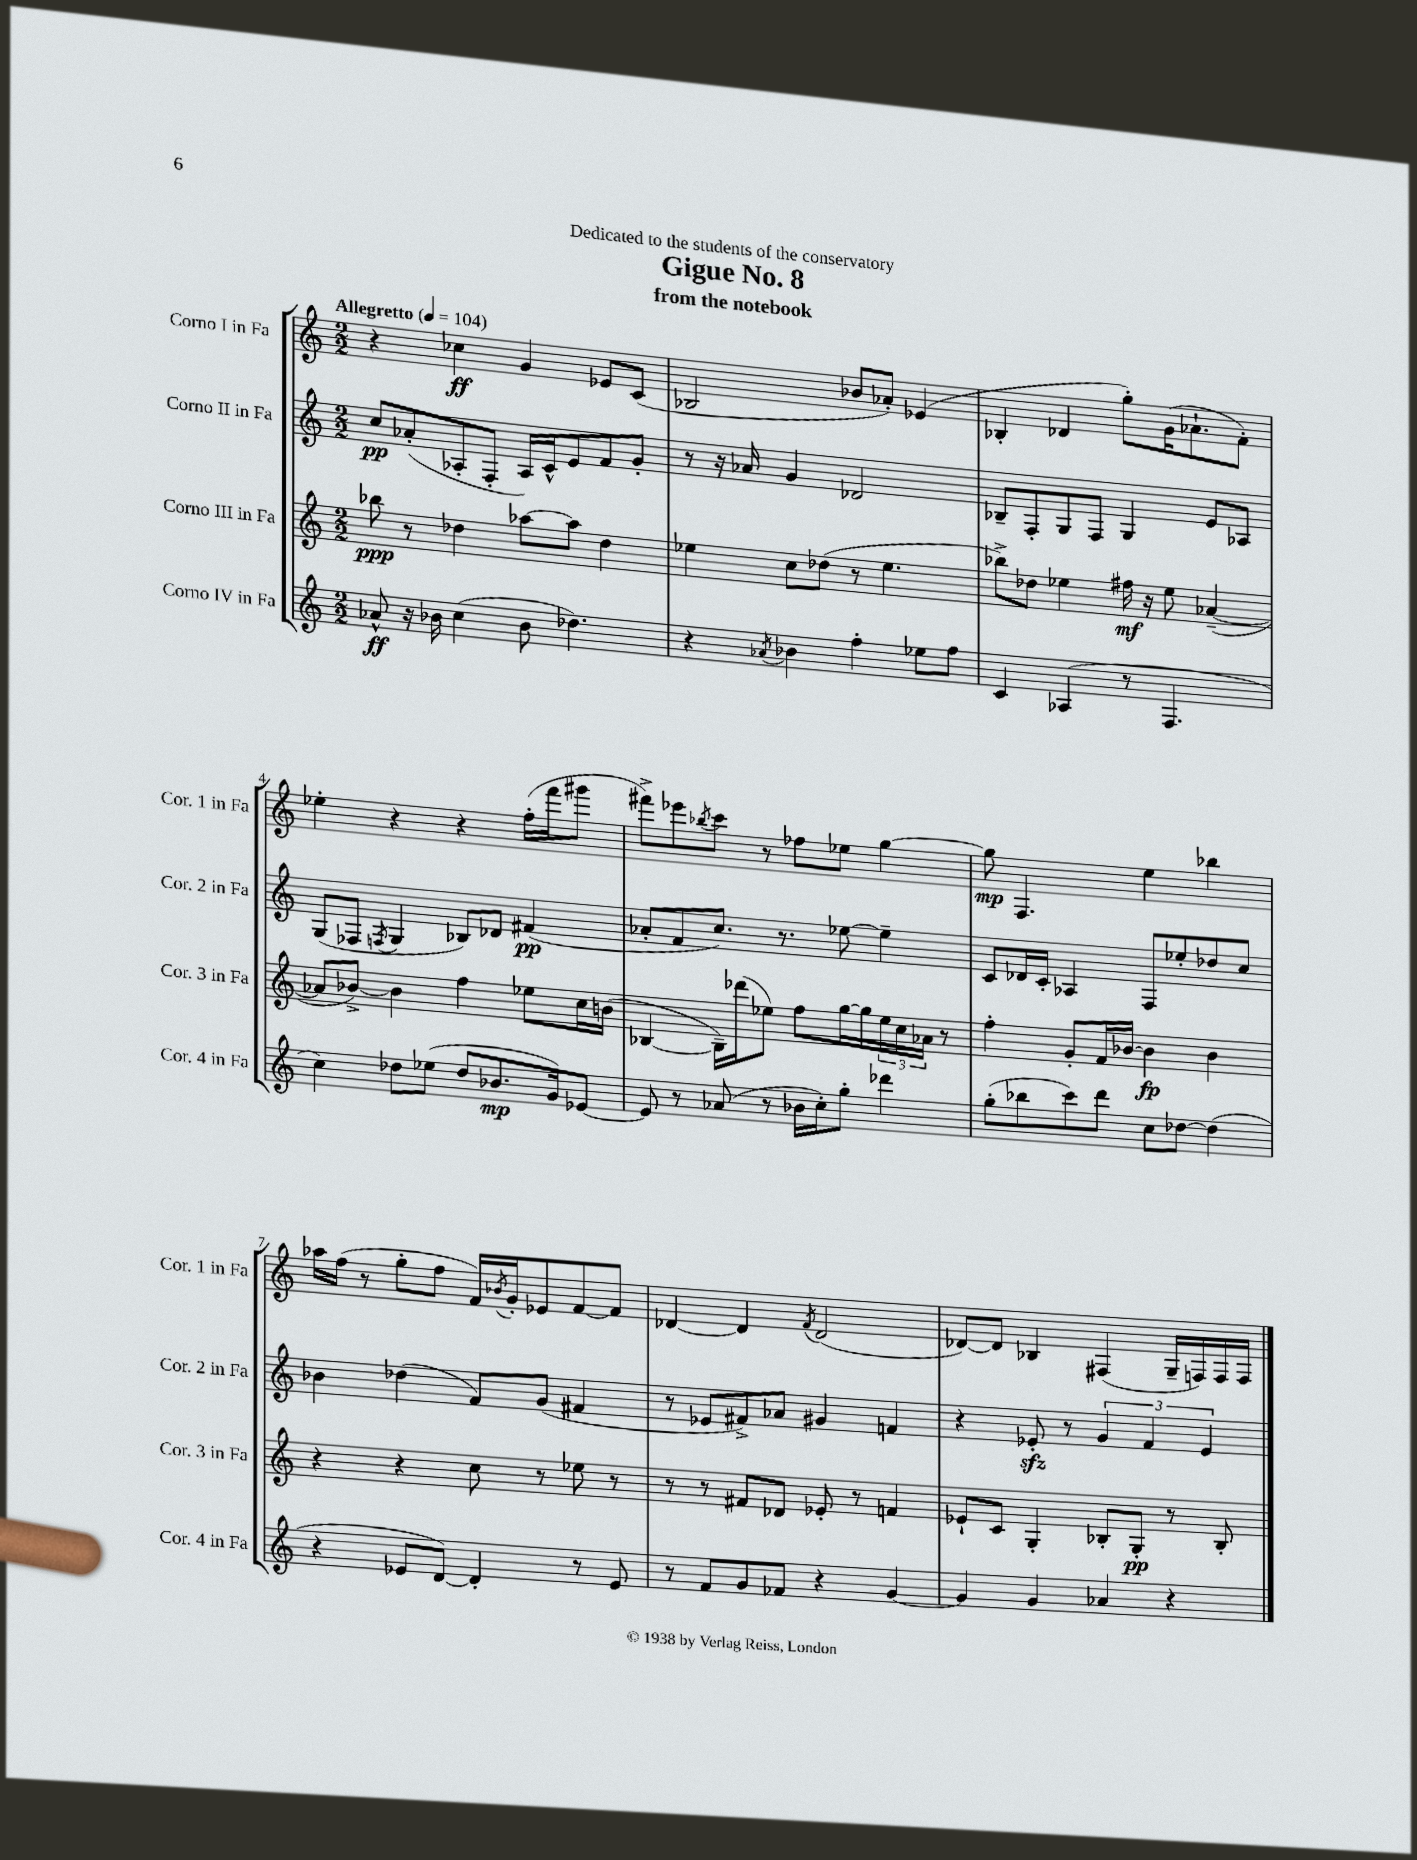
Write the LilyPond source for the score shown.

\header { title = "Gigue No. 8" subtitle = "from the notebook" dedication = "Dedicated to the students of the conservatory" }
<<
\new StaffGroup <<
\new Staff = "s0" \with { instrumentName = "Corno I in Fa" shortInstrumentName = "Cor. 1 in Fa" } {
    \clef treble \key c \major \numericTimeSignature \time 2/2 \tempo "Allegretto" 4 = 104
    r4 ces''4\ff g'4 ees'8 c'8( |
    bes2 bes'8 aes'8-.) ees'4( |
    bes4-. des'4 g''8-.) g'16( aes'8.-! f'8-.) |
    ees''4-. r4 r4 f''16-.( f'''16 gis'''8 |
    fis'''8->) ees'''8 \acciaccatura { bes''8 } c'''8 r8 fes''8 ees''8 g''4~ |
    g''8\mp f4. e''4 bes''4 |
    aes''16 f''16( r8 g''8-. f''8 f'16) \acciaccatura { bes'8 } g'16-. ees'8 f'8~ f'8 |
    des'4~ des'4 \acciaccatura { f'8 } des'2( |
    des'8~) des'8 bes4 fis4( g16-- f16) f16 f16 \bar "|." |
}
\new Staff = "s1" \with { instrumentName = "Corno II in Fa" shortInstrumentName = "Cor. 2 in Fa" } {
    \clef treble \key c \major \numericTimeSignature \time 2/2
    c''8\pp aes'8-.( aes8-. f8-. aes16) c'16-^ e'8 f'8 g'8-. |
    r8 r16 aes'16 g'4 des'2 |
    bes8-- f8-. g8 f8 g4 e'8 aes8 |
    g8( fes8 \acciaccatura { f8 } g4 bes8) des'8 fis'4\pp( |
    aes'8-. f'8 c''8.) r8. ees''8~ ees''4-- |
    c'8 des'16 c'16-. aes4 f8 ees''8-. des''8 c''8 |
    bes'4 des''4( f'8) g'8( fis'4 |
    r8 ees'8 fis'8->) aes'8 gis'4 f'4 |
    r4 ees'8-.\sfz r8 \tuplet 3/2 { g'4 f'4 ees'4 } \bar "|." |
}
\new Staff = "s2" \with { instrumentName = "Corno III in Fa" shortInstrumentName = "Cor. 3 in Fa" } {
    \clef treble \key c \major \numericTimeSignature \time 2/2
    bes''8\ppp r8 des''4 aes''8~ aes''8 des''4 |
    ees''4 c''8 des''8( r8 ees''4. |
    bes''8->) des''8 ees''4 fis''16\mf r16 ees''8 aes'4~--( |
    aes'8 bes'8~->) bes'4 f''4 ees''8 c''16 b'16( |
    bes4~ bes16--) des'''16( ees''8) f''8 g''16~ g''16 \tuplet 3/2 { ees''16 c''16 aes'16 } r8 |
    f''4-. g'8-. f'16 bes'16~ bes'4\fp bes'4 |
    r4 r4 c''8 r8 ees''8 r8 |
    r8 r8 fis'8 des'8 ees'8-. r8 f'4 |
    ees'8-! c'8 g4-. bes8-. g8-.\pp r8 bes8-. \bar "|." |
}
\new Staff = "s3" \with { instrumentName = "Corno IV in Fa" shortInstrumentName = "Cor. 4 in Fa" } {
    \clef treble \key c \major \numericTimeSignature \time 2/2
    aes'8-^\ff r16 bes'16 c''4( bes'8 des''4.) |
    r4 \acciaccatura { aes'8 } bes'4 f''4-. ees''8 f''8 |
    c'4 aes4( r8 f4. |
    c''4) des''8 ees''8( des''8 bes'8.\mp g'16) ees'8~ |
    ees'8 r8 aes'8( r8 bes'16 c''16-.) g''8-. des'''4 |
    g''8-.( bes''8 c'''8) d'''8 c''8 des''8~ des''4( |
    r4 ees'8 d'8~) d'4-. r8 ees'8 |
    r8 f'8 g'8 fes'8 r4 g'4~ |
    g'4 g'4 aes'4 r4 \bar "|." |
}
>>
>>
